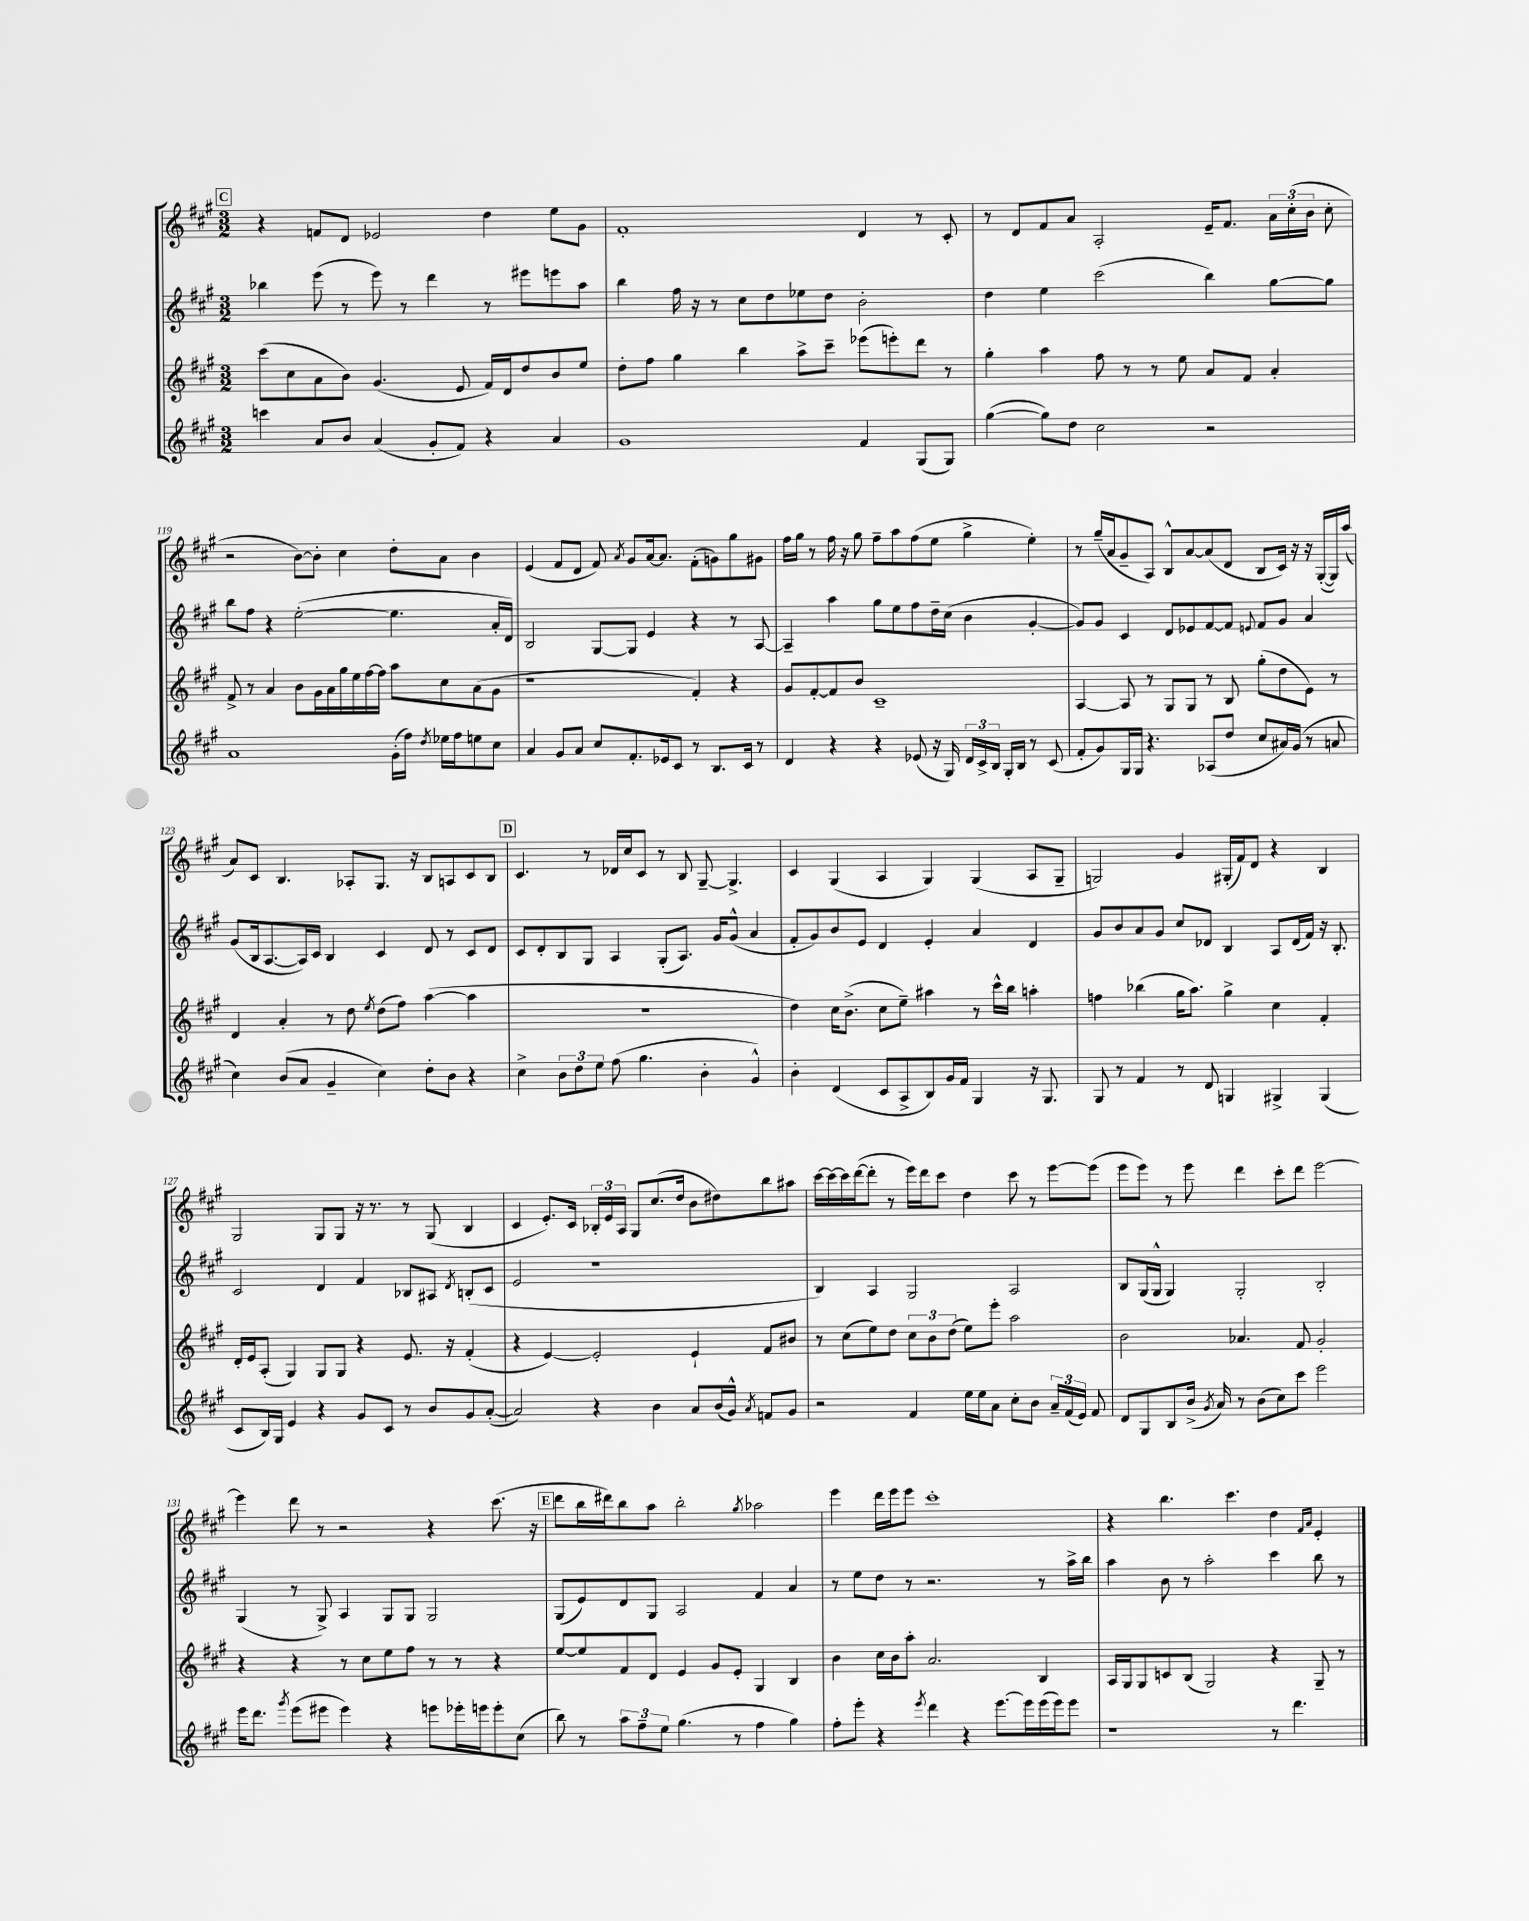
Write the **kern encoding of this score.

**kern	**kern	**kern	**kern
*staff4	*staff3	*staff2	*staff1
*clefG2	*clefG2	*clefG2	*clefG2
*k[f#c#g#]	*k[f#c#g#]	*k[f#c#g#]	*k[f#c#g#]
*M3/2	*M3/2	*M3/2	*M3/2
4ccc\	(8ccc#\L	4bb-\	4r
.	8cc#\	.	.
8a/L	8a\	(8eee\	8f/L
8b/J	8b\J)	8r	8d/J
(4a/	(4.g#/	8eee\)	2e-/
.	.	8r	.
8g#'/L	.	4ddd\	.
8f#/J)	8e/	.	.
4r	16f#/LL)	8r	4dd\
.	16d/J	.	.
.	8dd/	8eee#\L	.
4a/	8b/	8eee\	8ee\L
.	8ee/J	8aa\J	8g#\J
=	=	=	=
1g#	8dd'\L	4bb\	1f#'
.	8ff#\J	.	.
.	4gg#\	16ff#\	.
.	.	16r	.
.	.	8r	.
.	4bb\	8cc#\L	.
.	.	8dd\	.
.	8aa^\L	8ee-\	.
.	8ccc#~\J	8dd\J	.
4f#/	(8eee-\L	2b'\	4d/
.	8eee'\)	.	.
(8G#/L	8ddd\J	.	8r
8G#/J)	8r	.	8c#'/
=	=	=	=
([4gg#\	4gg#'\	4dd\	8r
.	.	.	8d/L
8gg#\]L)	4aa\	4ee\	8f#/
8dd\J	.	.	8a/J
2cc#\	8ff#\	(2ccc#\	2A'/
.	8r	.	.
.	8r	.	.
.	8ee\	.	.
2r	8a/L	4bb\)	16e~/LK
.	.	.	8.f#/J
.	8f#/J	.	.
.	4a'/	[8gg#\L	24a\LL
.	.	.	(24cc#'\
.	.	.	24b\JJ
.	.	8gg#\]J	8cc#'\
=	=	=	=
1a	8f#^/	8bb\L	2r
.	8r	8ff#\J	.
.	4a/	4r	.
.	8b\L	([2ee'\	[8b\L)
.	16g#\L	.	8b'\]J
.	16a\	.	.
.	16gg#\	.	4cc#\
.	16ee\	.	.
.	[16ff#\	.	.
.	16ff#\]JJ	.	.
(16g#'\LL	8aa\L	4.ee\]	8dd'\L
16ff#\JJ)	.	.	.
8qdd/	.	.	.
16ee-\LL	8cc#\	.	8a\J
16ff#\J	.	.	.
8ee\	(8a\	.	4b\
8cc#\J	8g#\J	16a'/LL	.
.	.	16d/JJ)	.
=	=	=	=
4a/	1r	2B/	(4e/
8g#/L	.	.	8f#/L
8a/J	.	.	8d/J
8cc#/L	.	[8G#/L	8f#/)
.	.	.	8qa/
8.f#'/	.	8G#/]J	8g#/L
.	.	4e/	[16a/k
16e-/k	.	.	8.a/]J
8c#/J	.	.	.
8r	4f#'/)	4r	(8f#'\L
8.B/L	.	.	8g\)
.	4r	8r	8gg#\
16c#/Jk	.	.	.
8r	.	[8A/	8g#\J
=	=	=	=
4d/	8g#/L	4A~/]	16ff#\LL
.	.	.	16gg#\JJ
.	[8f#'/	.	8r
4r	8f#/]	4aa\	16ff#\
.	.	.	16r
.	8b/J	.	8gg#\
4r	1c#~	8gg#\L	8ff#~\L
.	.	8ee\	8aa\
(8e-/	.	8ff#\	(8ff#\
16r	.	16dd~\L	8ee\J
16G#/)	.	(16cc#\JJ	.
24d/LL	.	4b\	4gg#^\
24c#^/	.	.	.
24B/JJ	.	.	.
16G#'/LL	.	.	.
16B/JJ	.	.	.
8r	.	[4g#'/	4ee'\)
(8c#/	.	.	.
=	=	=	=
8f#'/L	[4A/	8g#/]L)	8r
8g#/)	.	8g#/J	(16gg#~/LL
.	.	.	16a/J
16G#/L	8A/]	4c#/	8g#~/
16G#/JJ	.	.	.
4.r	8r	.	8A/J)
.	8G#/L	8d/L	8B^^/L
.	8G#/J	8e-/	[8a/
(8A-/L	8r	[8f#/	(8a/]
8dd/J	8B/	8f#/]J	8d/J
.	.	8qqe/	.
8cc#/L	(8gg#'\L	8f#/L	8B/L
16a#/L)	8dd\	8g#/J	16c#/Jk)
(16g#/JJ	.	.	16r
8r	8e\J)	4a/	16r
.	.	.	([16G#'/LL
8a/	8r	.	16G#/])
.	.	.	(16aa/JJ
=	=	=	=
4cc#\)	4d/	(8g#/L	8a/L)
.	.	16B/k	8c#/J
.	.	[8.A/	.
(8b/L	4a'/	.	4.B/
8a/J	.	16A/]L)	.
.	.	16c#/JJ	.
4g#~/	8r	4B/	.
.	8dd\	.	8A-'/L
.	8qee/	.	.
4cc#\)	(8dd\L	4c#/	8.G#/J
.	8ff#\J)	.	.
.	.	.	16r
8dd'\L	([4aa\	8d/	8B/L
8b\J	.	8r	8A/
4r	4aa\]	8c#/L	8c#/
.	.	8d/J	8B/J
=	=	=	=
4cc#^\	1.r	8c#/L	4.c#/
.	.	8d'/	.
12b\L	.	8B/	.
12dd\	.	.	.
.	.	8G#/J	8r
12ee\J	.	.	.
(8ff#\	.	4A/	16d-/LL
.	.	.	16cc#/J
4.gg#\	.	.	8c#/J
.	.	(8G#'/L	8r
.	.	8.A/J)	8B/
4b'\	.	.	[8G#~/
.	.	16g#/LK	.
.	.	(8g#^^/J	4.G#^/]
4g#^^/)	.	4a/	.
=	=	=	=
4b'\	4dd\)	8f#'/L	4c#/
.	.	8g#/)	.
(4d/	16cc#\LK	8b/	(4G#/
.	(8.b^\J	.	.
.	.	8e/J	.
8c#/L	8cc#\L	4d/	4A/
8A^/	8ee~\J)	.	.
8B/)	4aa#\	4e'/	4G#/)
16g#/L	.	.	.
16f#/JJ	.	.	.
4G#/	8r	4a/	(4G#/
.	16ccc#^^\LL	.	.
.	16bb\JJ	.	.
16r	4aa'\	4d/	8A/L
8.G#/	.	.	.
.	.	.	8G#~/J
=	=	=	=
8G#/	4ff\	8g#/L	2G/)
8r	.	8b/	.
4f#/	(4bb-\	8a/	.
.	.	8g#/J	.
8r	16gg#\LK	8cc#/L	4g#/
.	8.aa\J)	.	.
8d/	.	8d-/J	.
4G/	4gg#^\	4B/	(16G#'/LL
.	.	.	16f#/J)
.	.	.	8d/J
4G#^/	4cc#\	8A/L	4r
.	.	(16d-/L	.
.	.	16f#/JJ)	.
(4G#/	4f#'/	16r	4B/
.	.	8.B'/	.
=	=	=	=
8c#/L	16d'/LL	2c#/	2G#/
.	16e/J	.	.
16B/L)	(8A'/J	.	.
16G#/JJ	.	.	.
4e/	4G#/)	.	.
4r	8G#/L	4d/	8G#/L
.	8G#/J	.	8G#/J
8g#/L	4r	4f#/	16r
.	.	.	8.r
8c#/J	.	.	.
8r	8.e/	8B-/L	8r
8b/L	.	8A#/J	(8G#/
.	16r	.	.
.	.	8qd/	.
8g#/	(4f#'/	(8B'/L	4B/
([8a'/J	.	8c#/J	.
=	=	=	=
2a/])	4r	2e/	4c#/
.	[4e/)	.	8.e'/L)
.	.	.	16c#/Jk
4r	2e'/]	1r	24B-'/LL
.	.	.	24e/
.	.	.	24A/JJ
.	.	.	8G#/L
4b\	.	.	(8.cc#/
.	.	.	16dd/Jk
8a/L	4e`/	.	8b\L
(16b/L	.	.	8dd#\)
16g#^^/JJ)	.	.	.
8qa/	.	.	.
8f/L	8f#/L	.	8bb\
8g#/J	8b#/J	.	8aa#\J
=	=	=	=
2r	8r	4B/)	[16ccc#\LL
.	.	.	16ccc#\_
.	(8cc#\L	.	16ccc#\]
.	.	.	([16ddd\J
.	8ee\)	4A/	8ddd'\]J
.	8dd\J	.	8r
4f#/	12cc#\L	2G#/	16eee\LL)
.	.	.	16ddd\J
.	12b\	.	.
.	.	.	8ccc#\J
.	(12dd\J	.	.
16ee\LL	8ee\L)	.	4dd\
16ee\J	.	.	.
8a\J	8eee'\J	.	.
8cc#'\L	2aa\	2A/	8ccc#\
8b\J	.	.	8r
24a~/LL	.	.	[8eee\L
(24f#/	.	.	.
24e/JJ)	.	.	.
8f#/	.	.	(8eee\]J
=	=	=	=
8d/L	2b\	8B/L	8eee\L
8G#/	.	(16G#/L	8eee\J)
.	.	16G#^^/JJ	.
8B/	.	4G#/)	8r
(16b^/Jk	.	.	8eee\
8qg#/	.	.	.
16a/)	.	.	.
8r	4.a-/	2G#'/	4ddd\
(8b\L	.	.	.
8cc#\)	.	.	8ccc#'\L
8ccc#\J	8f#/	.	8ddd\J
2eee\	2g#'/	2B'/	[2eee\
=	=	=	=
16eee\LK	4r	(4G#/	4eee\]
8.ddd\J	.	.	.
8qggg#/	.	.	.
(8eee\L	4r	8r	8ddd\
8eee#\J	.	8G#^/)	8r
4eee#\)	8r	4A/	2r
.	8cc#\L	.	.
4r	8ee\	8G#/L	.
.	8ff#\J	8G#/J	.
8eee\L	8r	2G#/	4r
16eee-'\L	8r	.	.
16eee\J	.	.	.
8eee'\	4r	.	(8.ccc#\
(8cc#\J	.	.	.
.	.	.	16r
=	=	=	=
8bb\)	[8ee/L	(8G#/L	8ddd\L
8r	8ee/]	8e/)	16bb\L
.	.	.	16ddd#\J)
12aa\L	8f#/	8d/	8bb\
12ff#~\	.	.	.
.	8d/J	8G#/J	8aa\J
12ee\J	.	.	.
(4.gg#\	4e/	2A/	2bb'\
.	8g#/L	.	.
8r	8e'/J	.	.
.	.	.	8qgg#/
4ff#\	4G#/	4f#/	2aa-\
4gg#\)	4B/	4a/	.
=	=	=	=
8ff#'\L	4b\	8r	4eee\
8eee'\J	.	8ee\L	.
4r	16cc#\LL	8dd\J	16ddd\LL
.	16b\J	.	16eee\J
.	8aa'\J	8r	8eee\J
8qeee/	.	.	.
4ddd\	2.a/	2.r	1ccc#'
4r	.	.	.
[8.eee\L	.	.	.
16eee\]L	.	.	.
(16eee\	4B/	8r	.
16eee\J)	.	.	.
8eee\J	.	16aa^\LL	.
.	.	16bb\JJ	.
=	=	=	=
1r	16A/LL	4aa\	4r
.	16G#/J	.	.
.	8G#/	.	.
.	8c/	8b\	4.bb\
.	(8B/J	8r	.
.	2G#/)	2aa'\	.
.	.	.	4.ccc#\
8r	4r	4ccc#\	4dd\
4.ddd\	.	.	.
.	.	.	16qqf#/LL
.	.	.	16qqa/JJ
.	8G#~/	8bb\	4e'/
.	8r	8r	.
==	==	==	==
*-	*-	*-	*-
